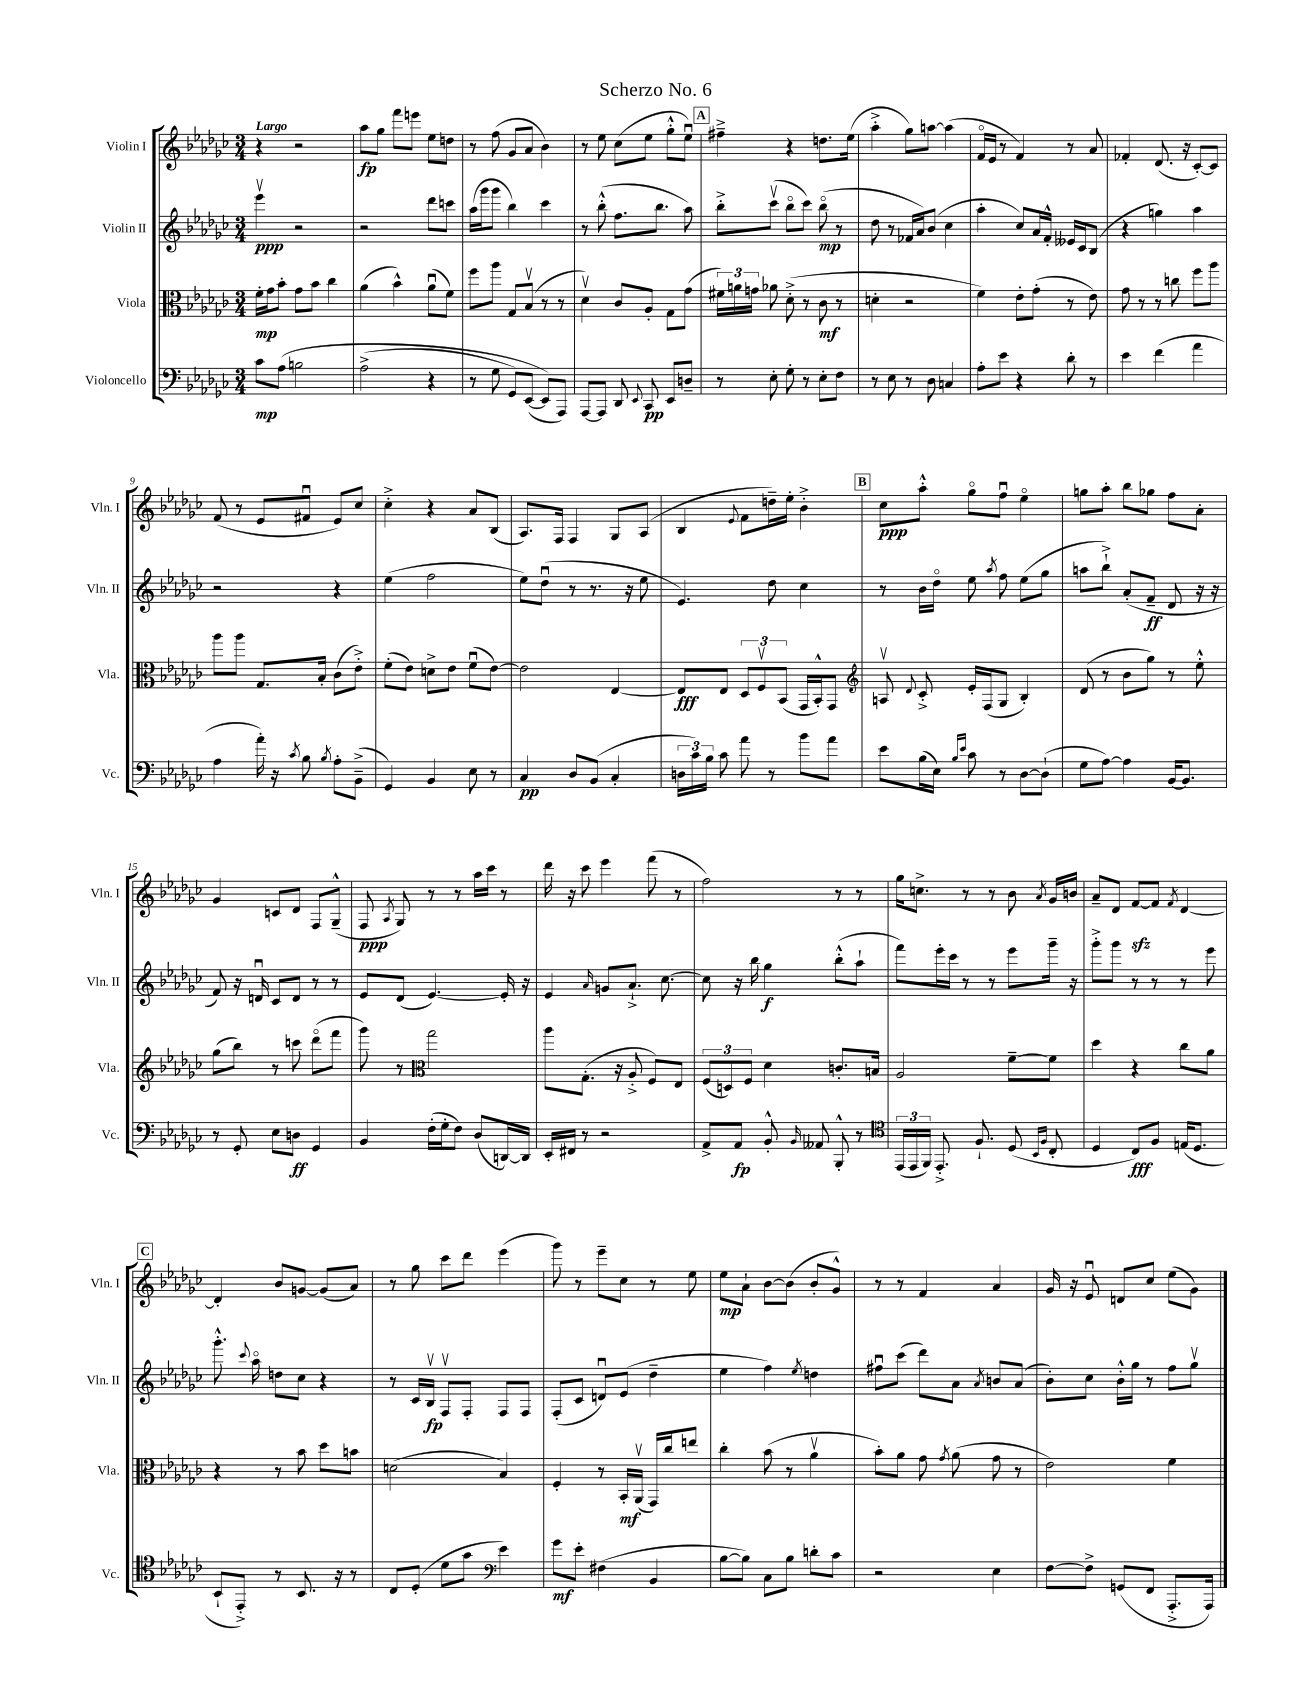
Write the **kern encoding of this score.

**kern	**kern	**kern	**kern
*staff4	*staff3	*staff2	*staff1
*clefF4	*clefC3	*clefG2	*clefG2
*k[b-e-a-d-g-c-]	*k[b-e-a-d-g-c-]	*k[b-e-a-d-g-c-]	*k[b-e-a-d-g-c-]
*M3/4	*M3/4	*M3/4	*M3/4
8c-	16f'	4eee-v	4r
.	16g-	.	.
&(8A-	8b-'	.	.
2B	8g-	2r	2r
.	8b-	.	.
.	4cc-	.	.
=	=	=	=
(2A-^	(4a-	2r	8aa-
.	.	.	8gg-
.	4b-^^)	.	8fff
.	.	.	8eee
4r	(8a-u	8ddd-	8ee-
.	8f)	8ccc	8dd
=	=	=	=
8r	8ff	(16aa-	8r
.	.	16ggg-	.
8G-	8aa-	8ggg-	(8ff
8GG-)	8G-	4bb-)	8g-
([8EE-	(8B-v	.	8a-
8EE-]&)	8r	4ccc-	4b-)
8AAA-)	8r	.	.
=	=	=	=
[8AAA-	4d-v)	8r	8r
8AAA-]	.	(8bb-'^^	8ee-
8DD-	8c-	8.ff	(8cc-
8qqEE-	.	.	.
8CC-	8A-'	.	8ee-
.	.	8.bb-	.
8EE-	8G-	.	8gg-'^^
8D~	(8g-	8aa-)	8ee-u)
=	=	=	=
8r	24f#)	8bb-'^	4ff#~^
.	24a	.	.
.	24g	.	.
8E-'	8a-	(8ccc-v	.
8G-'	(8d-'^	8bb-o	4r
8r	8r	8ccc-)	.
8E-'	8c-	(8bb-o	8.dd
8F	8r	8r	.
.	.	.	(16ee-
=	=	=	=
8r	4d'	8dd-	4aa-'^
8E-	.	8r	.
8r	2r	16f-	8gg-)
.	.	16a-)	.
8D-	.	(8b-	[8aa
4C	.	4cc-	(4aa]
=	=	=	=
8A-'	4f)	4aa-'	16fo
.	.	.	16e-
8e-	.	.	8r
4r	8e-'	8cc-)	4f)
.	(8g-'	16a-	.
.	.	16f'^^	.
8d-'	8r	16e--	8r
.	.	16c-	.
8r	8e-)	(8B-	8a-
=	=	=	=
4e-	8g-	4r	4f-'
.	8r	.	.
(4f	8r	4gg)	(8.d-
.	8cc	.	.
.	.	.	16r
4a-	8ff	4aa-	[8c-')
.	8aa-	.	8c-]
=	=	=	=
4A-	8aa-	2r	(8f
.	8aa-	.	8r
16a-')	8.G-	.	8e-
16r	.	.	.
8qc-	.	.	.
8B-	.	.	8f#u
.	16B-'	.	.
8qB-	.	.	.
8A-'	(8c-	4r	8e-)
(8BB-~^	8e-'^)	.	8cc-
=	=	=	=
4GG-)	(8f'	(4ee-	4cc-'^
.	8e-)	.	.
4BB-	8d^	2ff	4r
.	8e-	.	.
8E-	(8fu	.	8a-
8r	[8e-)	.	(8B-
=	=	=	=
4C-	2e-]	8ee-)	8.A-)
.	.	(8dd-u	.
.	.	.	16F
8D-	.	8r	4F
(8BB-	.	8.r	.
4C-'	[4E-	.	8G-
.	.	16r	.
.	.	8ee-	(8A-
=	=	=	=
24D	8E-]	4.e-)	4B-
24c-)	.	.	.
24B-	.	.	.
8c-	8E-	.	.
.	.	.	8qqe-
8a-	12D-	.	8f
.	12Fv	.	.
8r	.	8dd-	16dd~)
.	(12BB-	.	.
.	.	.	16ee-'
8b-	16GG-	4cc-	4b-'^
.	16BB-'^^)	.	.
8a-	8GG-	.	.
=	=	=	=
*	*clefG2	*	*
8e-	8Av	8r	8cc-
.	8qqd-	.	.
(16B-	8c-'^	16b-	8aa-'^^
16E-)	.	16dd-o	.
16qqB-	.	.	.
16qqe-	.	.	.
8c-	16e-'	8ee-	8gg-o
.	(16F	.	.
.	.	8qaa-	.
8r	8G-	8ff	8ffu
[8D-	4B-')	(8ee-	4ee-o
(8D-`]	.	8gg-	.
=	=	=	=
8G-	(8d-	8aa	8gg
[8A-)	8r	8bb-`^)	8aa-'
4A-]	8b-	(8a-'	8bb-
.	8gg-)	8f~	8gg-
[16BB-	8r	8d-	8ff
8.BB-]	.	.	.
.	8ee-'^^	16r	8a-'
.	.	16r	.
=	=	=	=
8r	(8gg-	8f)	4g-
8GG-'	8bb-)	16r	.
.	.	16du	.
8E-	8r	8c-	8c
8D	8ccc	8d	8d-
4GG-	(8ddd-o	8r	8F
.	8fff	8r	(8G-~^^
=	=	=	=
4BB-	8ggg-)	8e-	8F
.	.	.	8qA-
.	8r	(8d-	8G-)
*	*clefC3	*	*
(16F'	2gg-	[4.e-)	8r
16G-'	.	.	.
8F)	.	.	8r
(8D-	.	.	16aa-
.	.	.	16ccc-
[16DD)	.	16e-']	8r
16DD]	.	16r	.
=	=	=	=
16EE-'	8aa-	4e-	16ddd-
16FF#	.	.	16r
8r	(8.G-'	.	8ccc-
.	.	16qqa-	.
2r	.	8g	4eee-
.	16r	.	.
.	8A-'^	8.a-`^	.
.	8F)	.	(8fff
.	.	[8.cc-	.
.	8E-	.	8r
=	=	=	=
8AA-^	(12F	8cc-]	2ff)
.	12D)	.	.
8AA-	.	16r	.
.	12F	.	.
.	.	16bb-	.
8BB-'^^	4d-	4gg-	.
16qqBB-	.	.	.
8AA--	.	.	.
8BBB-'^^	8.c'	(8bb-'^^	8r
8r	.	8aa-`	8r
.	16B	.	.
=	=	=	=
*clefC4	*	*	*
(24EE-	2A-	8fff)	16gg-
24EE-	.	.	.
.	.	.	8.cc^
24FF)	.	.	.
8.EE-'^	.	16eee-'	.
.	.	16ccc-	.
.	.	8r	8r
8.F`	.	.	.
.	.	8r	8r
(8D-	[8f~	8eee-	8b-
16qqBB-	.	.	.
16qqF	.	.	8qa-
8C-'	8f]	16ggg-~	16g-
.	.	16r	16b
=	=	=	=
4D-	4dd-	8ggg-'^	8a-~
.	.	8ggg-	8d-
8C-)	4r	8r	[8f
8F	.	8r	8f]
.	.	.	8qf
(16E	8cc-	8r	[4d-
8.D-	.	.	.
.	8a-	8eee-	.
=	=	=	=
8BB-`	4r	8.ggg-'^^	4d-']
8EE-'^)	.	.	.
.	.	8qqccc-	.
.	.	16aa-o	.
8r	8r	8dd	8b-
8.BB-	8b-	8cc-	[8g
.	8dd-	4r	(8g]
16r	.	.	.
8r	8b	.	8a-)
=	=	=	=
8C-	(2d	8r	8r
(8D-'	.	16c-	8gg-
.	.	16B-v	.
8d-	.	8Fv	8ccc-
8g-	.	8F'	8ddd-
*clefF4	*	*	*
4e-)	4B-)	8F	(4eee-
.	.	8F	.
=	=	=	=
8g-	4F'	(8F'	8ggg-)
8e-'	.	8c-	8r
(4F#	8r	8du)	8eee-~
.	16BB-'	(8e-	8cc-
.	(16AA-v	.	.
4BB-	16GG-)	4dd-~	8r
.	16cc-	.	.
.	8ee	.	8ee-
=	=	=	=
[8B-	4cc-'	4ee-	8ee-
8B-])	.	.	8a-`
8C-	(8b-	4ff)	[8b-
8B-	8r	.	(8b-]
.	.	8qee-	.
8d'	4a-v	4dd	8b-'
8c-	.	.	8g-^^)
=	=	=	=
2r	8b-')	8ff#u	8r
.	8a-	(8ccc-	8r
.	8g-	8ddd-)	4f
.	8qg-	.	.
.	(8a-	8a-	.
.	.	8qa-	.
4E-	8g-	8b	4a-
.	8r	(8a-	.
=	=	=	=
[8F	2e-)	8b-')	16g-
.	.	.	16r
8F^]	.	8cc-	8e-u
(8GG	.	16b-'^^	8d
.	.	16gg-	.
8FF	.	8r	8cc-
8.AAA-'^	4f	8ff	(8ee-
.	.	8gg-v	8g-)
16AAA-)	.	.	.
==	==	==	==
*-	*-	*-	*-
